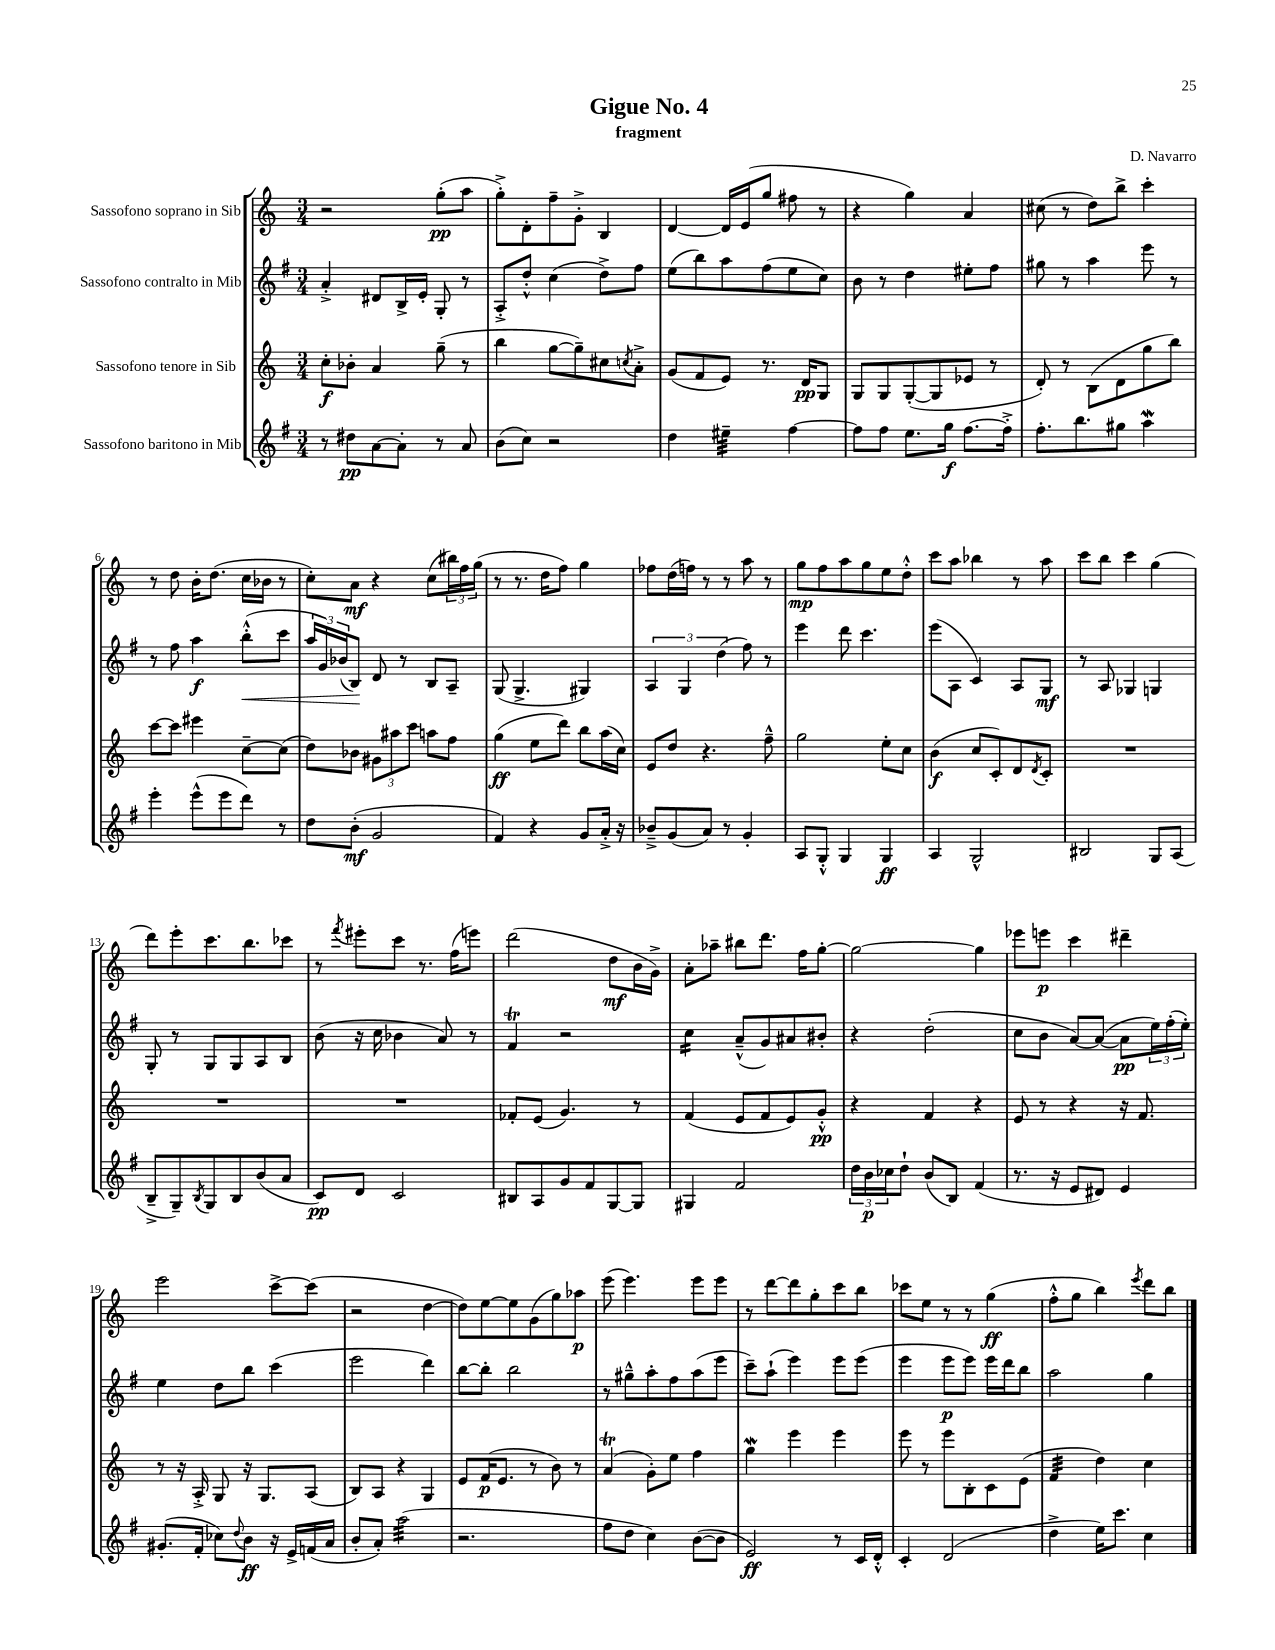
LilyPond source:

\header { title = "Gigue No. 4" composer = "D. Navarro" subtitle = "fragment" }
<<
\new StaffGroup <<
\new Staff = "s0" \with { instrumentName = "Sassofono soprano in Sib" } {
    \clef treble \key c \major \numericTimeSignature \time 3/4
    r2 g''8-.\pp( a''8 |
    g''8-.->) d'8-. f''8-- g'8-.-> b4 |
    d'4~ d'16 e'16( g''8 fis''8 r8 |
    r4 g''4) a'4 |
    cis''8( r8 d''8) b''8-> c'''4-. |
    r8 d''8 b'16-. d''8.( c''16 bes'16 r8 |
    c''8-.) a'8\mf r4 c''8( \tuplet 3/2 { bis''16) f''16 g''16( } |
    r8 r8. d''16 f''8) g''4 |
    fes''8 d''16( f''16) r8 r8 a''8 r8 |
    g''8\mp f''8 a''8 g''8 e''8 d''8-.-^ |
    c'''8 a''8 bes''4 r8 a''8 |
    c'''8 b''8 c'''4 g''4( |
    d'''8) e'''8-. c'''8. b''8. ces'''8 |
    r8 \acciaccatura { f'''8 } eis'''8-. c'''8 r8. f''16( e'''8) |
    d'''2( d''8\mf b'16 g'16->) |
    a'8-. aes''8-- bis''8 d'''8. f''16 g''8~-. |
    g''2~ g''4 |
    ees'''8 e'''8\p c'''4 dis'''4-- |
    e'''2 c'''8~-> c'''8( |
    r2 d''4~ |
    d''8) e''8~ e''8 g'8( g''8) aes''8\p |
    e'''8( e'''4.) e'''8 e'''8 |
    r8 d'''8~ d'''8 g''8-. c'''8 b''8 |
    ces'''8 e''8 r8 r8 g''4\ff( |
    f''8-.-^ g''8 b''4) \acciaccatura { e'''8 } d'''8 b''8 \bar "|." |
}
\new Staff = "s1" \with { instrumentName = "Sassofono contralto in Mib" } {
    \clef treble \key g \major \numericTimeSignature \time 3/4
    a'4-.-> dis'8 b16-> e'16-. g8-. r8 |
    a8-.-> d''8-.-^ c''4( d''8->) fis''8 |
    e''8( b''8) a''8 fis''8( e''8 c''8) |
    b'8 r8 d''4 eis''8-. fis''8 |
    gis''8 r8 a''4 e'''8 r8 |
    r8 fis''8 a''4\f b''8-.-^\<( c'''8 |
    \tuplet 3/2 { a''16 g'16) bes'16( } b8\!) d'8 r8 b8 a8-- |
    g8( g4.-> gis4) |
    \tuplet 3/2 { a4 g4 d''4( } fis''8) r8 |
    e'''4 d'''8 c'''4. |
    e'''8( a8 c'4) a8 g8\mf |
    r8 a8 ges4 g4 |
    g8-. r8 g8 g8 a8 b8 |
    b'8( r16 c''16 bes'4 a'8) r8 |
    fis'4\trill r2 |
    c''4:16 a'8---^( g'8) ais'8 bis'8-. |
    r4 d''2-.( |
    c''8 b'8 a'8~) a'8~( a'8\pp \tuplet 3/2 { e''16) fis''16-.( e''16-.) } |
    e''4 d''8 b''8 c'''4( |
    e'''2 d'''4) |
    b''8~ b''8-. b''2 |
    r8 gis''8---^ a''8-. fis''8 a''8( e'''8 |
    c'''8--) a''8-!( e'''4) e'''8 e'''8( |
    e'''4 e'''8\p e'''8) e'''16 d'''16 b''8 |
    a''2 g''4 \bar "|." |
}
\new Staff = "s2" \with { instrumentName = "Sassofono tenore in Sib" } {
    \clef treble \key c \major \numericTimeSignature \time 3/4
    c''8-.\f bes'8-. a'4 g''8--( r8 |
    b''4 g''8~ g''8--) cis''8 \acciaccatura { c''8 } a'8-.-> |
    g'8( f'8 e'8) r8. d'16\pp g8 |
    g8 g8 g8~-.( g8 ees'8 r8 |
    d'8-.) r8 b8( d'8 g''8 b''8) |
    c'''8~ c'''8 eis'''4 c''8~-- c''8( |
    d''8) bes'8 \tuplet 3/2 { gis'8 ais''8 c'''8 } a''8 f''8 |
    g''4\ff( e''8 d'''8) b''8 a''16( c''16) |
    e'8 d''8 r4. f''8---^ |
    g''2 e''8-. c''8 |
    b'4\f( c''8 c'8-.) d'8 \acciaccatura { d'8 } c'8-. |
    R2. |
    R2. |
    R2. |
    fes'8-. e'8( g'4.) r8 |
    f'4( e'8 f'8 e'8) g'8-.-^\pp |
    r4 f'4 r4 |
    e'8 r8 r4 r16 f'8. |
    r8 r16 a16-.-> g8 r16 g8. a8( |
    b8) a8 r4 g4 |
    e'8 f'16\p( e'8. r8 b'8) r8 |
    a'4\trill( g'8-.) e''8 f''4 |
    g''4\mordent e'''4 e'''4 |
    e'''8 r8 e'''8 b8-. c'8 e'8( |
    f'4:32 d''4) c''4 \bar "|." |
}
\new Staff = "s3" \with { instrumentName = "Sassofono baritono in Mib" } {
    \clef treble \key g \major \numericTimeSignature \time 3/4
    r8 dis''8\pp a'8~ a'8-. r8 a'8 |
    b'8( c''8) r2 |
    d''4 eis''4:32-- fis''4~ |
    fis''8 fis''8 e''8. g''16\f fis''8.~ fis''16-.-> |
    fis''8.-. b''8. gis''8 a''4\mordent |
    e'''4-. e'''8-^( e'''8 d'''8) r8 |
    d''8 b'8-.\mf( g'2 |
    fis'4) r4 g'8 a'16-.-> r16 |
    bes'8---> g'8( a'8) r8 g'4-. |
    a8 g8-.-^ g4 g4\ff |
    a4 g2-^ |
    bis2 g8 a8( |
    b8---> g8--) \acciaccatura { b8 } g8 b8 b'8( a'8 |
    c'8\pp) d'8 c'2 |
    bis8 a8 g'8 fis'8 g8~ g8 |
    gis4 fis'2 |
    \tuplet 3/2 { d''16 b'16\p ces''16 } d''8-! b'8( b8) fis'4( |
    r8. r16 e'8 dis'8) e'4 |
    gis'8.-.( fis'16-. ces''8) \appoggiatura { d''8 } b'8\ff r16 e'16-> f'16( a'16 |
    b'8-. a'8-.) a''2:32( |
    r2. |
    fis''8 d''8 c''4) b'8~( b'8 |
    e'2\ff) r8 c'16 d'16-.-^ |
    c'4-. d'2( |
    d''4-> e''16) c'''8. c''4 \bar "|." |
}
>>
>>
